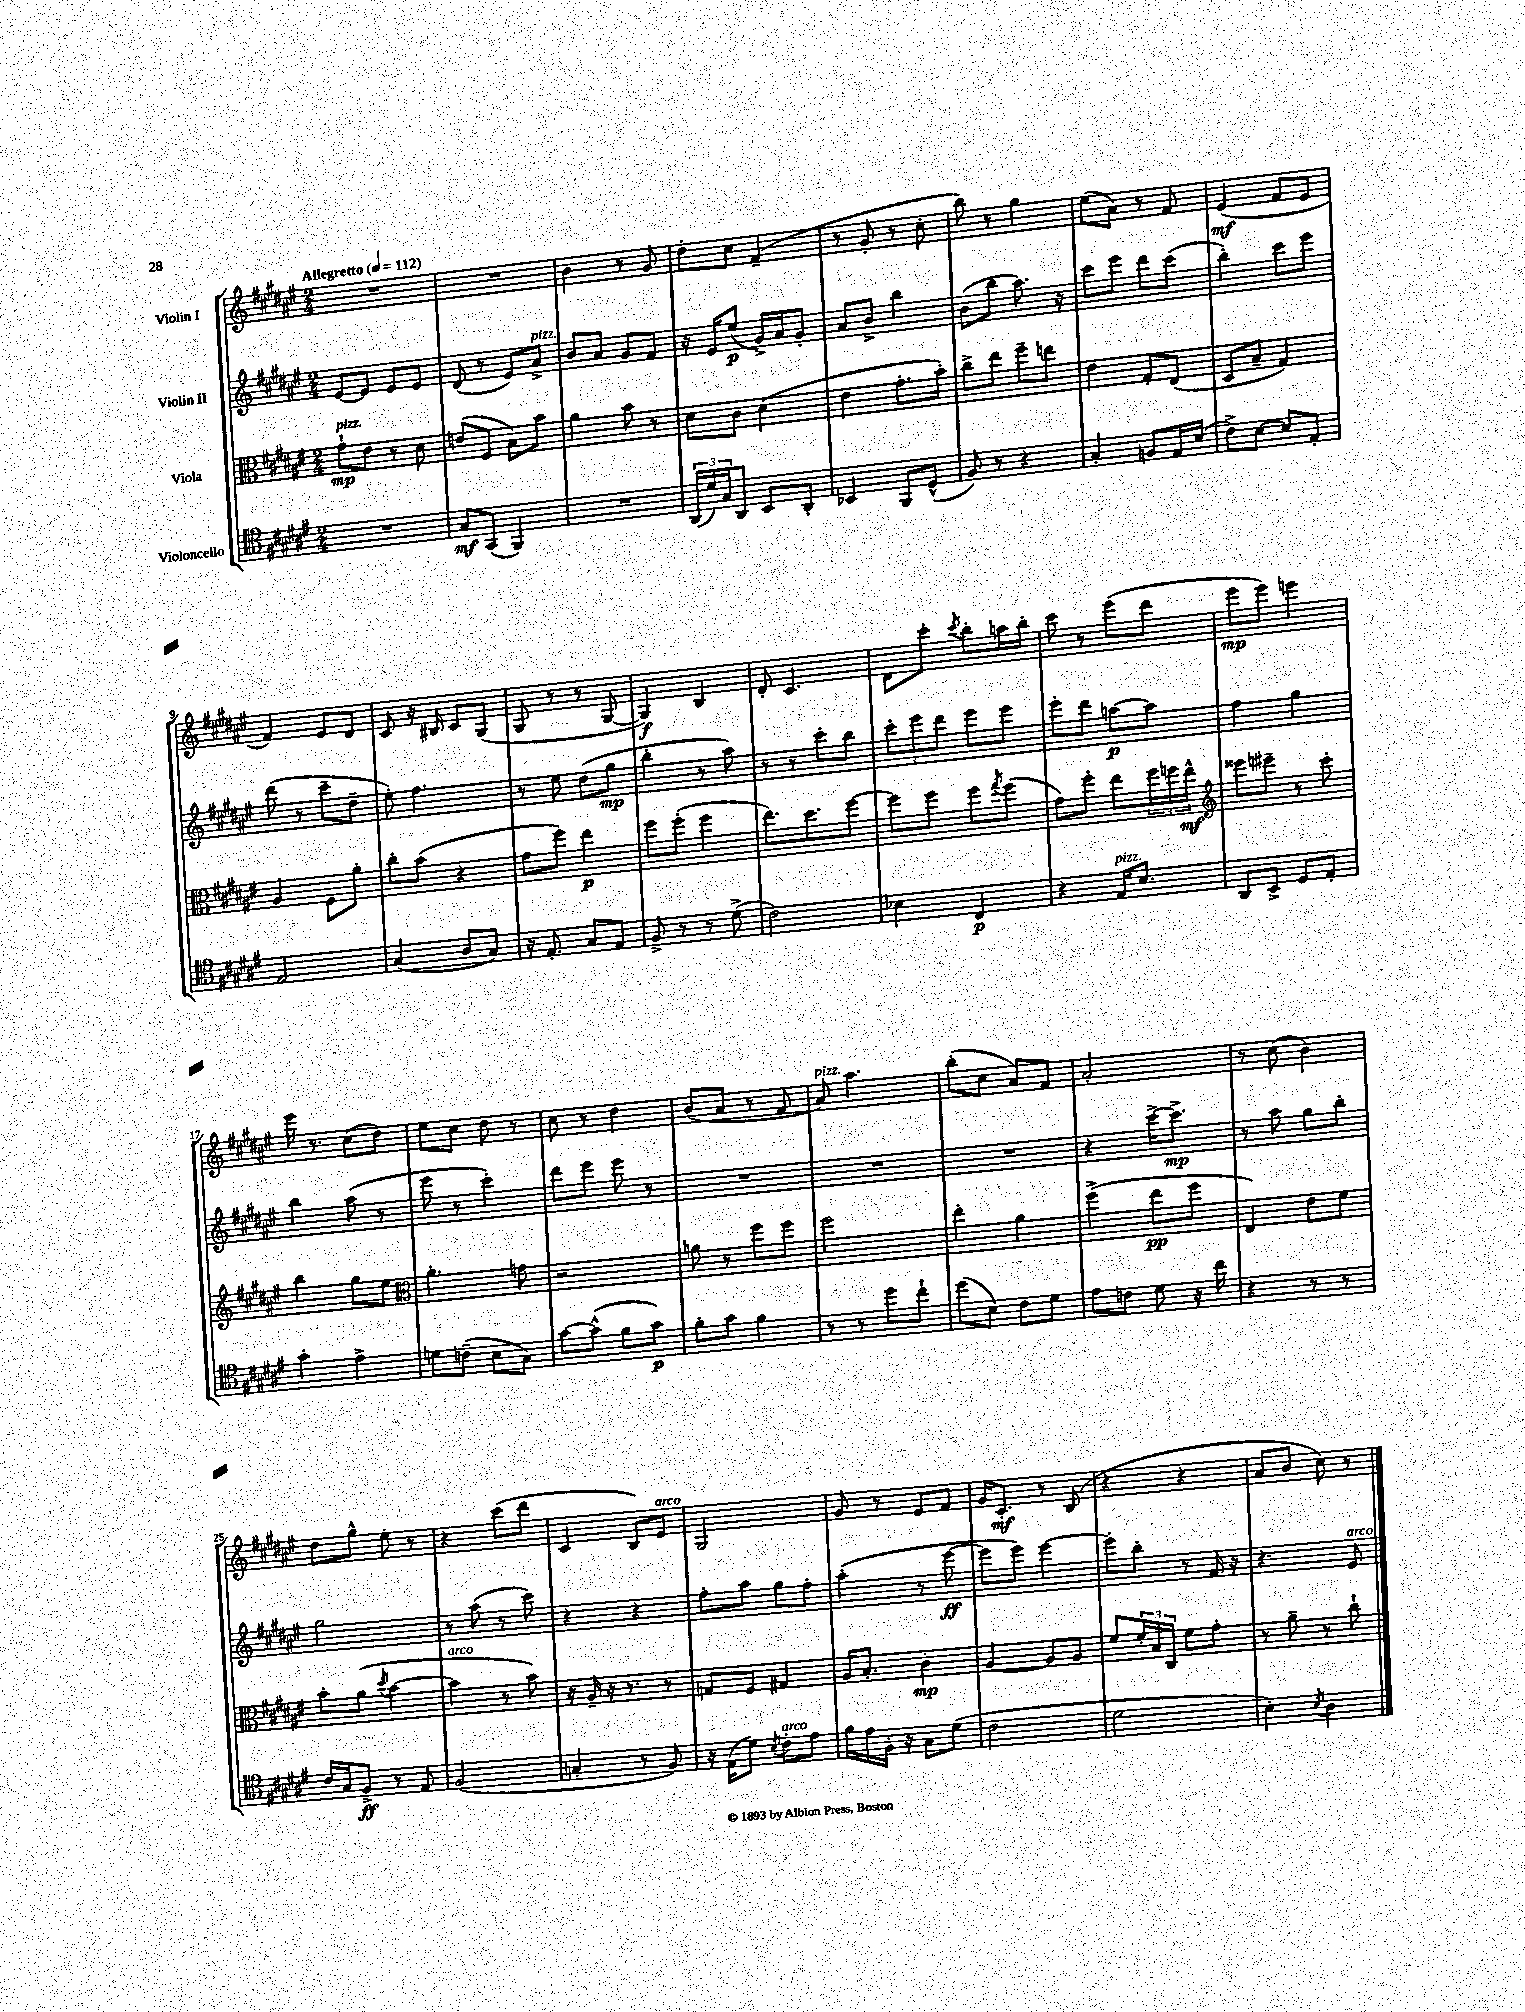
<<
\new StaffGroup <<
\new Staff = "s0" \with { instrumentName = "Violin I" } {
    \clef treble \key fis \major \numericTimeSignature \time 2/4 \tempo "Allegretto" 4 = 112
    R2 |
    R2 |
    b'4 r8 gis'8 |
    dis''8-. cis''8 fis'4--( |
    r8 gis'8-. r8 cis''8-. |
    b''8) r8 gis''4 |
    eis''8( ais'8) r8 fis'8 |
    eis'4\mf( fis'8 eis'8 |
    fis'4) eis'8 dis'8 |
    cis'8 r16 bis16 cis'8 gis8( |
    gis8 r8 r8 gis8~ |
    gis4\f) b4 |
    dis'8-. cis'4. |
    dis'8 cis'''8-. \acciaccatura { cis'''8 } b''8-. a''16 b''16-. |
    cis'''8 r8 eis'''8( dis'''8 |
    eis'''8\mp eis'''8) e'''4 |
    eis'''16 r8. cis''8( dis''8) |
    eis''8 cis''8 dis''8 r8 |
    cis''8 r8 dis''4 |
    b'8( ais'8 r8 fis'8 |
    ais'8^\markup { \italic "pizz." }) ais''4. |
    b''8-.( cis''8 ais'8) fis'8 |
    ais'2-. |
    r8 cis''8( b'4) |
    dis''8 gis''8-^ eis''8-. r8 |
    r4 cis'''8( dis'''8 |
    cis'4 b8) eis'8^\markup { \italic "arco" } |
    gis2 |
    gis'8 r8 eis'8 fis'8 |
    gis'16 cis'8.-.\mf r8 b8( |
    r4 r4 |
    ais'8 b'8 cis''8) r8 \bar "|." |
}
\new Staff = "s1" \with { instrumentName = "Violin II" } {
    \clef treble \key fis \major \numericTimeSignature \time 2/4
    eis'8~ eis'8 eis'8 eis'8 |
    dis'8( r8 eis'8) ais'8->^\markup { \italic "pizz." } |
    b'8 ais'8 gis'8 fis'8 |
    r16 eis'16 eis''8\p( gis'16->) ais'16 gis'8-. |
    ais'8 b'8-> b''4 |
    b'8( b''8 ais''8.) r16 |
    cis'''8 eis'''8 dis'''8 cis'''8( |
    b''4-.) cis'''8 eis'''8 |
    dis'''8( r8 cis'''8-- dis''8-- |
    eis''8-.) fis''4. |
    r8 eis''8 dis''8( gis''8\mp |
    b''4-. r8 ais''8) |
    r8 r8 cis'''8-. b''8 |
    \tuplet 3/2 { cis'''8-. eis'''8 dis'''8 } eis'''8 eis'''8 |
    eis'''8-. dis'''8 a''8~\p a''8 |
    fis''4 gis''4 |
    b''4 ais''8( r8 |
    eis'''8 r8 cis'''4-.) |
    dis'''8 eis'''8 eis'''8 r8 |
    R2 |
    R2 |
    R2 |
    r4 cis'''16~-> cis'''8.->\mp |
    r8 ais''8 gis''8 b''8-. |
    gis''2 |
    r8 ais''8( r8 cis'''8) |
    r4 r4 |
    fis''8-. ais''8 gis''8 fis''8-. |
    ais''4-.( r8 eis'''8~\ff |
    eis'''8 eis'''8) eis'''4~ |
    eis'''8-. b''8-. r8 fis'16 r16 |
    r4. eis'8^\markup { \italic "arco" } \bar "|." |
}
\new Staff = "s2" \with { instrumentName = "Viola" } {
    \clef alto \key fis \major \numericTimeSignature \time 2/4
    gis'8-!\mp^\markup { \italic "pizz." } eis'8 r8 dis'8 |
    e'8( fis8 b8) b'8 |
    ais'4 b'8 r8 |
    dis'8 cis'8 dis'4( |
    eis'4 gis'8.-. b'16-.) |
    cis''8-> eis''8 fis''8-- e''8 |
    eis'4 gis8-. eis8( |
    dis8 b8-- gis4) |
    ais4 fis8 ais'8-. |
    cis''8-. b'8( r4 |
    gis'8 fis''8) eis''4\p |
    fis''8 fis''8-.( fis''4 |
    eis''8.) dis''8. fis''8~ |
    fis''8 fis''8 fis''8 \acciaccatura { gis''8 } fis''8( |
    gis'8) fis''8-. eis''8 \tuplet 3/2 { fis''16 f''16 eis''16-^\mf } |
    \clef treble eisis'''8 eis'''8-- r8 cis'''8-. |
    b''4 gis''8 eis''8 |
    \clef alto ais'4.-. g'8 |
    r2 |
    a'8 r8 fis''8 fis''8 |
    fis''2 |
    eis''4-. ais'4 |
    fis''4->( eis''8\pp fis''8 |
    eis4) eis'8 fis'8 |
    b'8-. ais'8( \acciaccatura { dis''8 } b'4~ |
    b'4^\markup { \italic "arco" } r8 b'8) |
    r16 ais16-- r16 r8. r8 |
    g8 fis8 gis4 |
    ais16 b8.-. cis'4-.\mp |
    ais4~ ais8 ais8 |
    fis'8 \tuplet 3/2 { fis'16-. b16 cis16 } fis'8 gis'8-. |
    r8 ais'8-- r8 cis''8-! \bar "|." |
}
\new Staff = "s3" \with { instrumentName = "Violoncello" } {
    \clef tenor \key fis \major \numericTimeSignature \time 2/4
    R2 |
    gis8\mf gis,8( fis,4) |
    R2 |
    \tuplet 3/2 { ais,16( dis'16) gis16 } ais,8 b,8 ais,8-. |
    bes,4 fis,8 dis8-^( |
    fis8) r8 r4 |
    gis4-. f8 eis16 b16( |
    cis'8->) b8~ b8 eis8-. |
    eis2 |
    gis4( ais8 gis8) |
    r16 eis8.-. gis8 eis8 |
    fis8-> r8 r8 dis'8->( |
    cis'2) |
    bes4 cis4\p |
    r4 eis16^\markup { \italic "pizz." } b8. |
    ais,8 b,8-> dis8 eis8-. |
    gis'4-. eis'4-> |
    d'8 c'8--( b8 gis8) |
    gis'8~ gis'8-^( fis'8 gis'8\p) |
    fis'8-. gis'8 fis'4 |
    r8 r8 dis''8 cis''8-! |
    dis''8( b8) cis'8 dis'8 |
    eis'8 c'8 dis'8 r16 cis''16 |
    r4 r8 r8 |
    cis'16 gis16 fis8->\ff r8 eis8 |
    fis2( |
    g4-. r8 fis8) |
    r16 eis16( dis'8) \acciaccatura { b8 } cis'8-.^\markup { \italic "arco" } eis'8 |
    fis'16 eis'16 fis16-. r16 gis8 dis'8( |
    cis'2 |
    dis'2 |
    b4-.) \acciaccatura { b8 } ais4 \bar "|." |
}
>>
>>
